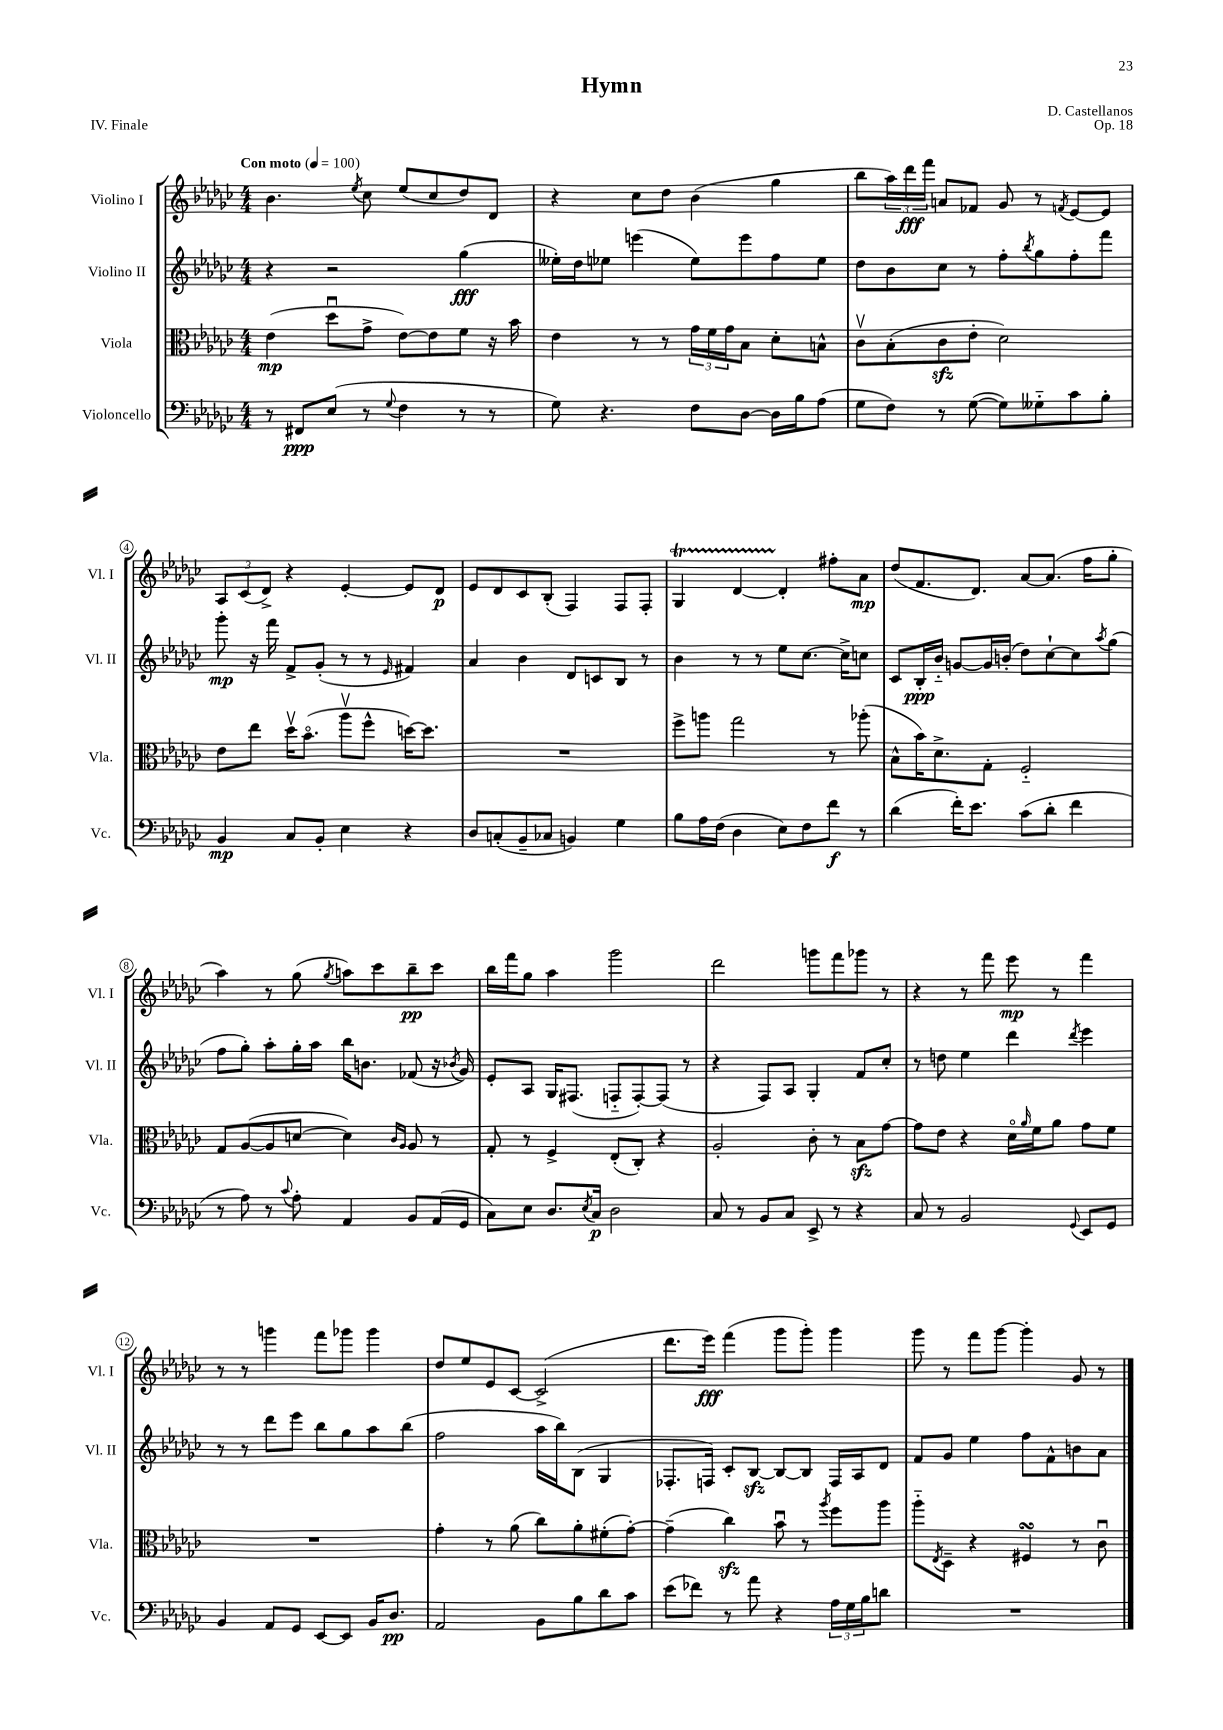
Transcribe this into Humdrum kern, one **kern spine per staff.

**kern	**kern	**kern	**kern
*staff4	*staff3	*staff2	*staff1
*clefF4	*clefC3	*clefG2	*clefG2
*k[b-e-a-d-g-c-]	*k[b-e-a-d-g-c-]	*k[b-e-a-d-g-c-]	*k[b-e-a-d-g-c-]
*M4/4	*M4/4	*M4/4	*M4/4
*MM100	*MM100	*MM100	*MM100
8r	(4e-\	4r	4.b-\
8FF#/L	.	.	.
(8E-/J	8dd-u\L	2r	.
.	.	.	8qee-/
8r	8g-^\J	.	8cc-\
8qqG-/	.	.	.
4F\	[8e-\L)	.	(8ee-/L
.	8e-\]	.	8cc-/
8r	8f\J	(4gg-\	8dd-/)
8r	16r	.	8d-/J
.	16b-\	.	.
=	=	=	=
8G-\)	4e-\	16ee--'\LL)	4r
.	.	16dd-\J	.
4.r	.	8ee-\J	.
.	8r	(4eee\	8cc-\L
.	8r	.	8dd-\J
8F\L	24g-\LL	8ee-\L)	(4b-\
.	24f\	.	.
.	24g-\J	.	.
[8D-\J	8B-\J	8eee\	.
16D-\]LL	8d-'\L	8ff\	4gg-\
16B-\J	.	.	.
(8A-\J	8B^^\J	8ee-\J	.
=	=	=	=
8G-\L	8c-v\L	8dd-\L	8bb-\L
8F\J)	(8B-'\	8b-\	24aa-\L)
.	.	.	24ddd-\
.	.	.	24fff\JJ
8r	8c-\	8cc-\J	8a/L
([8G-\	8e-'\J	8r	8f-/J
8G-\]L)	2d-\)	8ff'\L	8g-/
.	.	8qbb-/	.
8G--'~\	.	8gg-\	8r
.	.	.	8qf/
8c-\	.	8ff'\	[8e-/L
8B-'\J	.	8fff\J	8e-/]J
=	=	=	=
4BB-/	8e-\L	8ggg-'\	12A-/L
.	.	.	(12c-/
.	8ee-\J	16r	.
.	.	.	12d-^/J)
.	.	16fff\	.
8C-/L	16dd-v\LK	8f^/L	4r
.	(8.b-o\J	.	.
8BB-'/J	.	(8g-'/J	.
4E-\	8aa-v\L	8r	[4e-'/
.	8ff^^\J	8r	.
.	.	16qqe-/	.
4r	[16dd\LK)	4f#/)	8e-/]L
.	8.dd\]J	.	.
.	.	.	8d-/J
=	=	=	=
8D-/L	1r	4a-/	8e-/L
(8C'/	.	.	8d-/
8BB-~/	.	4b-\	8c-/
8C-/J	.	.	(8B-'/J
4BB/)	.	8d-/L	4F/)
.	.	8c/	.
4G-\	.	8B-/J	8F/L
.	.	8r	8F'/J
=	=	=	=
8B-\L	8ff^\L	4b-\	4G-/
16A-\L	8aa\J	.	.
(16F\JJ	.	.	.
4D-\	2gg-\	8r	[4d-/
.	.	8r	.
8E-\L)	.	8ee-\L	4d-'/]
8F\	.	[8.cc-\J	.
8f\J	8r	.	8ff#'\L
.	.	16cc-^\]LK	.
8r	(8aa-'\	8cc\J	8a-\J
=	=	=	=
(4d-\	8B-^^\L	8c-/L	(8dd-/L
.	16b-\K)	16B-'/L	8.f/
.	8.d-^\	16b-'~/JJ	.
16f'\LK)	.	[8g/L	.
8.e-\J	.	.	8.d-/J)
.	8G-'\J	16g/]L	.
.	.	(16b'/JJ	.
(8c-\L	2F'~/	8dd-\L)	[8a-/L
8d-'\J	.	[8cc-`\	(8.a-/]J
4f\	.	8cc-\]	.
.	.	.	16ff\LK
.	.	8qaa-/	.
.	.	(8gg-\J	8gg-'\J
=	=	=	=
8r	8G-/L	8ff\L	4aa-\)
8A-\)	([8A-/	8gg-'\J)	.
8r	8A-/]	8aa-'\L	8r
8qqc-/	.	.	.
8A-'\	[8d/J	16gg-'\L	(8gg-\
.	.	16aa-\JJ	.
.	.	.	8qgg-/
4AA-/	4d\])	16bb-\LK	8aa\L)
.	.	8.b\J	.
.	.	.	8ccc-\
.	16qqc-/LL	.	.
.	16qqA-/JJ	.	.
8BB-/L	8A-/	(8f-/	8bb-~\
(16AA-/L	8r	16r	8ccc-\J
.	.	8qb-/	.
16GG-/JJ	.	16g-/)	.
=	=	=	=
8C-\L)	8G-'/	8e-'/L	16bb-\LL
.	.	.	16fff\J
8E-\J	8r	8A-/J	8gg-\J
8.D-/L	4F^/	16G-/LK	4aa-\
.	.	(8.F#/J	.
8qE-/	.	.	.
16C-/Jk	.	.	.
2D-\	(8E-'/L	8F'~/L	2ggg-\
.	8C-'/J)	[8F'/)	.
.	4r	(8F/]J	.
.	.	8r	.
=	=	=	=
8C-/	2A-'/	4r	2ddd-\
8r	.	.	.
8BB-/L	.	8F/L)	.
8C-/J	.	8A-/J	.
8EE-^/	8c-'\	4G-'/	8ggg\L
8r	8r	.	8fff\
4r	8B-\L	8f/L	8ggg-\J
.	[8g-\J	8cc-'/J	8r
=	=	=	=
8C-/	8g-\]L	8r	4r
8r	8e-\J	8dd\	.
2BB-/	4r	4ee-\	8r
.	.	.	8fff\
.	16d-o\LL	4ddd-\	8eee-\
.	16qqa-/	.	.
.	16f\J	.	.
.	8a-\J	.	8r
8qqGG-/	.	8qddd-/	.
8EE-/L	8g-\L	4eee-\	4fff\
8GG-/J	8f\J	.	.
=	=	=	=
4BB-/	1r	8r	8r
.	.	8r	8r
8AA-/L	.	8ddd-\L	4ggg\
8GG-/J	.	8eee-\J	.
[8EE-/L	.	8bb-\L	8fff\L
8EE-/]J	.	8gg-\	8ggg-\J
16BB-/LK	.	8aa-\	4ggg-\
8.D-/J	.	.	.
.	.	(8bb-\J	.
=	=	=	=
2AA-/	4g-'\	2ff\	8dd-/L
.	.	.	8ee-/
.	8r	.	8e-/
.	(8a-\	.	[8c-/J
8BB-\L	8cc-\L)	16aa-\LL	(2c-^/]
.	.	16bb-\J)	.
8B-\	8a-'\	(8B-\J	.
8d-\	(8f#'\	4G-/	.
8c-\J	[8g-'\J)	.	.
=	=	=	=
(8e-\L	(4g-~\]	8.F-'/L	8.ddd-\L
8f-\J)	.	.	.
.	.	16F/Jk)	16eee-\Jk)
8r	4cc-\)	8c-'/L	(4fff\
8a-\	.	[8B-/J	.
4r	8b-u\	8B-/_L	8ggg-\L
.	8r	8B-/]J	8ggg-'\J)
.	8qaa-/	.	.
24A-\LL	8ff\L	16F/LL	4ggg-\
24G-\	.	.	.
.	.	16A-/J	.
24B-\J	.	.	.
8d\J	8aa-\J	8d-/J	.
=	=	=	=
1r	8aa-'~\L	8f/L	8ggg-\
.	8qE-/	.	.
.	8D-~\J	8g-/J	8r
.	4r	4ee-\	8fff\L
.	.	.	[8ggg-\J
.	4F#/	8ff\L	4ggg-'\]
.	.	8f^^\	.
.	8r	8b\	8g-/
.	8c-u\	8a-\J	8r
==	==	==	==
*-	*-	*-	*-
